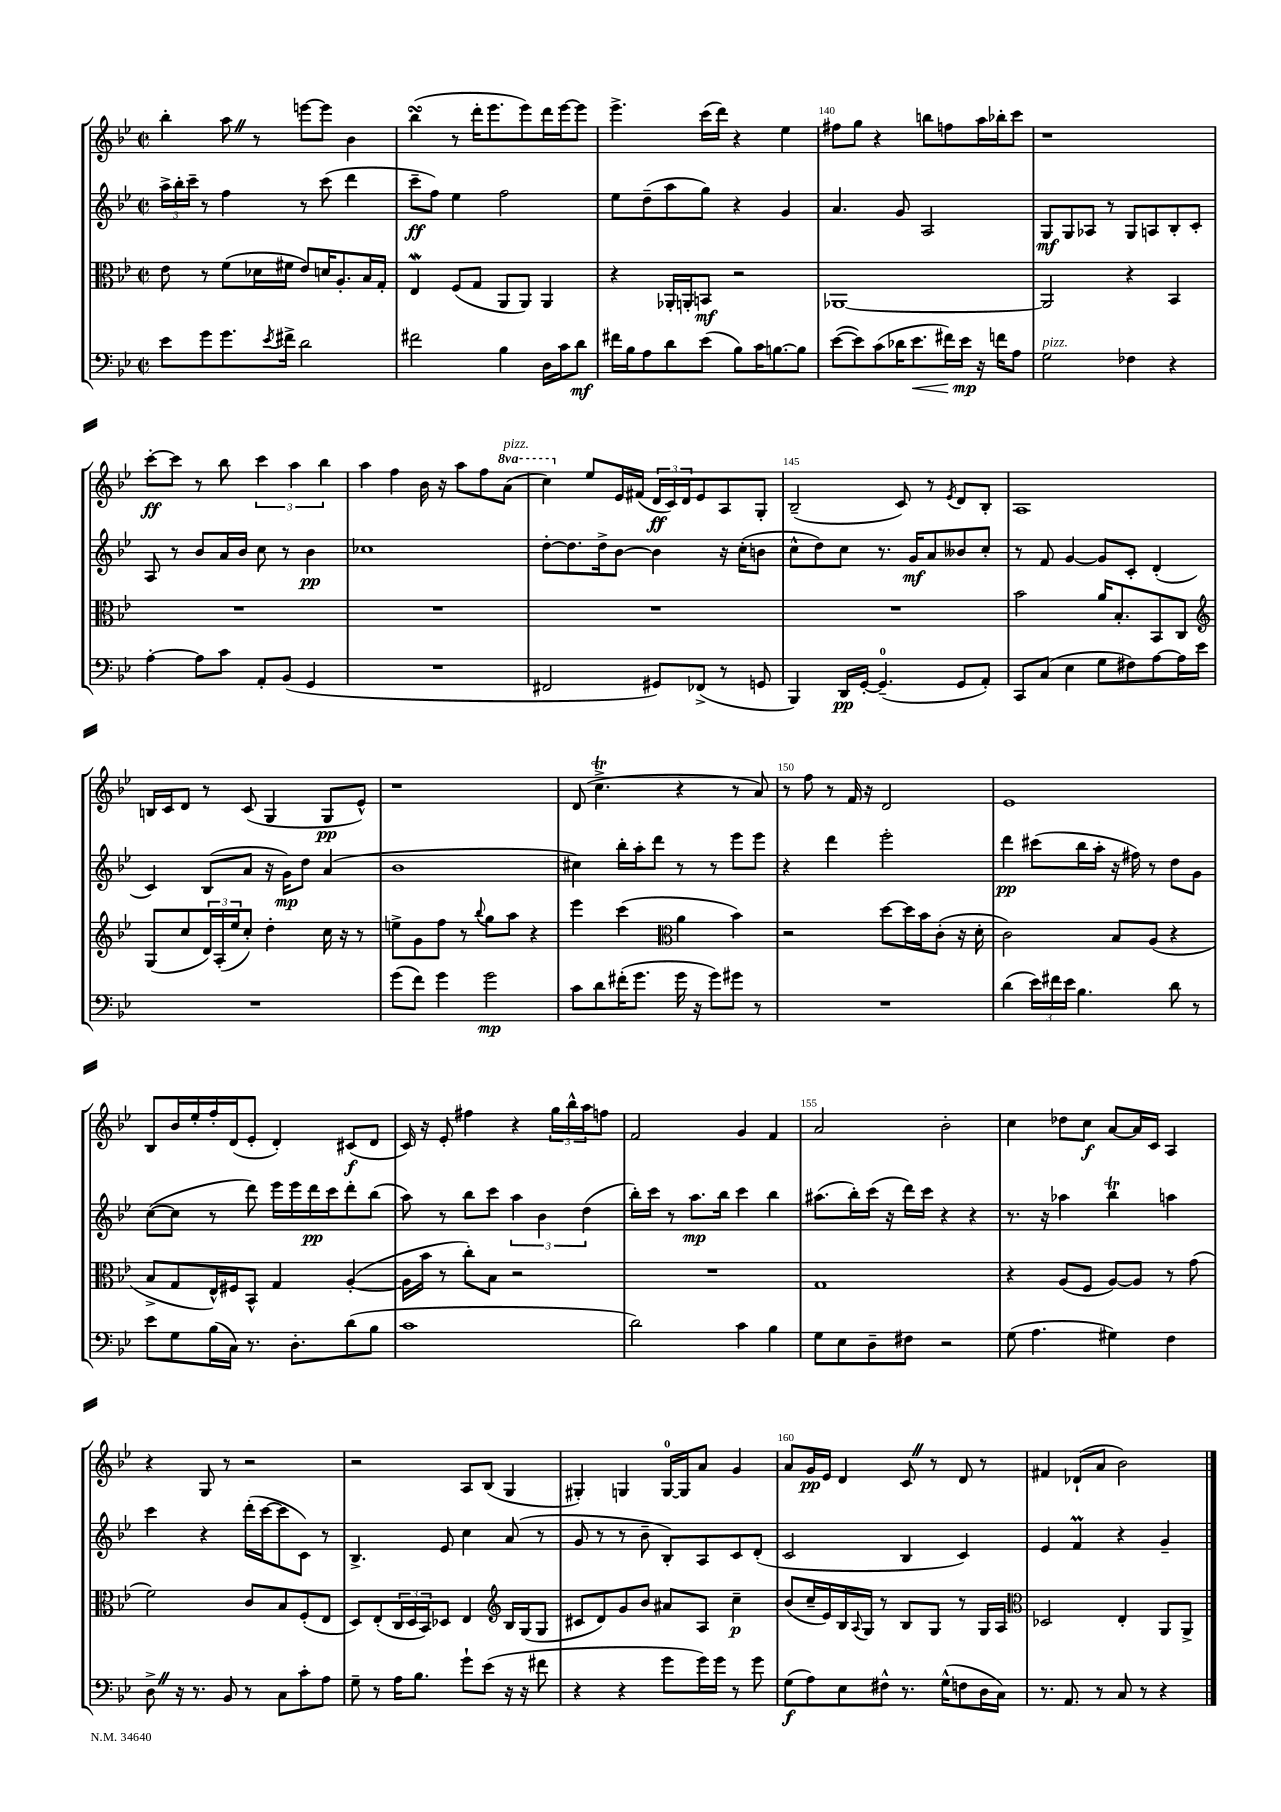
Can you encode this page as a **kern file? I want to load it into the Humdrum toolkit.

**kern	**dynam	**kern	**dynam	**kern	**dynam	**kern	**dynam
*part4	*part4	*part3	*part3	*part2	*part2	*part1	*part1
*staff4	*staff4	*staff3	*staff3	*staff2	*staff2	*staff1	*staff1
*clefF4	*	*clefC3	*	*clefG2	*	*clefG2	*
*k[b-e-]	*	*k[b-e-]	*	*k[b-e-]	*	*k[b-e-]	*
*M2/2	*	*M2/2	*	*M2/2	*	*M2/2	*
*met(c|)	*	*met(c|)	*	*met(c|)	*	*met(c|)	*
=137	=137	=137	=137	=137	=137	=137	=137
8e-\L	.	8e-\	.	24aa^\LL	.	4bb-'\	.
.	.	.	.	24bb-'\	.	.	.
.	.	.	.	24ccc~\JJ	.	.	.
8g\	.	8r	.	8r	.	.	.
8.g\	.	(8f\L	.	4ff\	.	8aaZ\	.
.	.	16d-X\L	.	.	.	8r	.
8qe-/	.	.	.	.	.	.	.
16f#X^\Jk	.	16f#X\JJ	.	.	.	.	.
2d\	.	8e-/L)	.	8r	.	[8eeen\L	.
.	.	16dn/K	.	(8ccc\	.	8eee\J]	.
.	.	8.A'/	.	.	.	.	.
.	.	.	.	4ddd\	.	4b-\	.
.	.	16B-/L	.	.	.	.	.
.	.	16G'/JJ	.	.	.	.	.
=138	=138	=138	=138	=138	=138	=138	=138
2f#X\	.	4E-w/	.	8ccc~\L	ff	(4bb-sSSs\	.
.	.	.	.	8ff\J)	.	.	.
.	.	(8F/L	.	4ee-\	.	8r	.
.	.	8G/J	.	.	.	16ddd'\KL	.
.	.	.	.	.	.	8.eee-\	.
4B-\	.	8AA/L	.	2ff\	.	.	.
.	.	8AA/J)	.	.	.	8eee-\)	.
16D\LL	.	4AA/	.	.	.	16ddd\L	.
16c\J	.	.	.	.	.	[16eee-\J	.
8d\J	mf	.	.	.	.	8eee-\J]	.
=139	=139	=139	=139	=139	=139	=139	=139
16f#X\LL	.	4r	.	8ee-\L	.	4.eee-^\	.
16B-\J	.	.	.	.	.	.	.
8A\	.	.	.	(8dd~\	.	.	.
8d\	.	16AA-X'/LL	.	8aa\	.	.	.
.	.	16AAn'/J	.	.	.	.	.
(8e-\J	.	8BBn/J	mf	8gg\J)	.	(16ccc\LL	.
.	.	.	.	.	.	16ddd\JJ)	.
8B-\L)	.	2r	.	4r	.	4r	.
16c\K	.	.	.	.	.	.	.
[8.Bn\	.	.	.	.	.	.	.
.	.	.	.	4g/	.	4ee-\	.
8B\J]	.	.	.	.	.	.	.
=140	=140	=140	=140	=140	=140	=140	=140
([8e-\L	.	[1AA-X	.	4.a/	.	8ff#X\L	.
8e-\])	.	.	.	.	.	8gg\J	.
(8c\	.	.	.	.	.	4r	.
16d-X\K	.	.	.	8g/	.	.	.
!	!LO:HP:b	!	!	!	!	!	!
8.e-\	<	.	.	.	.	.	.
.	.	.	.	2A/	.	8bbn\L	.
16f#X\L)	.	.	.	.	.	8ffn\	.
16e-\JJ	mp	.	.	.	.	.	.
16r	[	.	.	.	.	16aa\L	.
16fn\KL	.	.	.	.	.	16bb-X'\J	.
8A\J	.	.	.	.	.	8ccc\J	.
=141	=141	=141	=141	=141	=141	=141	=141
!LO:TX:a:i:t=pizz.	!	!	!	!	!	!	!
2G\	.	2AA-/]	.	8G/L	mf	1r	.
.	.	.	.	8G/	.	.	.
.	.	.	.	8A-X/J	.	.	.
.	.	.	.	8r	.	.	.
4F-X\	.	4r	.	8G/L	.	.	.
.	.	.	.	8An/	.	.	.
4r	.	4BB-/	.	8B-'/	.	.	.
.	.	.	.	8c'/J	.	.	.
!!LO:LB:g=z
=142	=142	=142	=142	=142	=142	=142	=142
[4A'\	.	1r	.	8A/	.	[8ccc'\L	ff
.	.	.	.	8r	.	8ccc\J]	.
8A\L]	.	.	.	8b-/L	.	8r	.
8c\J	.	.	.	16a/L	.	8bb-\	.
.	.	.	.	16b-/JJ	.	.	.
8AA'/L	.	.	.	8cc\	.	6ccc\	.
(8BB-/J	.	.	.	8r	.	.	.
.	.	.	.	.	.	6aa\	.
4GG/	.	.	.	4b-\	pp	.	.
.	.	.	.	.	.	6bb-\	.
=143	=143	=143	=143	=143	=143	=143	=143
1r	.	1r	.	1cc-X	.	4aa\	.
.	.	.	.	.	.	4ff\	.
.	.	.	.	.	.	16b-\	.
.	.	.	.	.	.	16r	.
.	.	.	.	.	.	8aa\L	.
.	.	.	.	.	.	8ff\	.
*	*	*	*	*	*	*8va	*
!	!	!	!	!	!	!LO:TX:a:i:t=pizz.	!
.	.	.	.	.	.	(8aa\J	.
=144	=144	=144	=144	=144	=144	=144	=144
2FF#X/	.	1r	.	[8dd'\L	.	4ccc\)	.
.	.	.	.	8.dd\]	.	.	.
*	*	*	*	*	*	*X8va	*
.	.	.	.	.	.	8ee-/L	.
.	.	.	.	16dd^\k	.	.	.
.	.	.	.	[8b-\J	.	16e-/L	.
.	.	.	.	.	.	(16f#X/JJ	.
8GG#X/L)	.	.	.	4b-\]	.	24d/LL	ff
.	.	.	.	.	.	24c/)	.
.	.	.	.	.	.	24d/J	.
(8FF-X^/J	.	.	.	.	.	8e-/	.
8r	.	.	.	16r	.	8A/	.
.	.	.	.	(16cc'\KL	.	.	.
8GGn/	.	.	.	8bn\J	.	8G'/J	.
=145	=145	=145	=145	=145	=145	=145	=145
4BBB-/)	.	1r	.	8cc^^\L	.	(2B-~/	.
.	.	.	.	8dd\)	.	.	.
16DD/LL	pp	.	.	8cc\J	.	.	.
[16GG'/JJ	.	.	.	.	.	.	.
(4.GG~/]	.	.	.	8.r	.	.	.
.	.	.	.	.	.	8c/)	.
.	.	.	.	16g/KL	mf	.	.
.	.	.	.	8a/	.	8r	.
.	.	.	.	.	.	8qe-/	.
8GG/L	.	.	.	8b--X/	.	8d/L	.
8AA'/J)	.	.	.	8cc'/J	.	8B-'/J	.
=146	=146	=146	=146	=146	=146	=146	=146
8CC/L	.	2b-\	.	8r	.	1A	.
(8C/J	.	.	.	8f/	.	.	.
4E-\	.	.	.	[4g/	.	.	.
8G\L	.	16a/KL	.	8g/L]	.	.	.
.	.	8.B-'/	.	.	.	.	.
8F#X\)	.	.	.	8c'/J	.	.	.
[8A\	.	8BB-/	.	(4d'/	.	.	.
16A\L]	.	8C/J	.	.	.	.	.
16e-\JJ	.	.	.	.	.	.	.
!!LO:LB:g=z
=147	=147	=147	=147	=147	=147	=147	=147
*	*	*clefG2	*	*	*	*	*
1r	.	(8G/L	.	4c/)	.	16Bn/LL	.
.	.	.	.	.	.	16c/J	.
.	.	8cc/	.	.	.	8d/J	.
.	.	24d/L)	.	(8B-/L	.	8r	.
.	.	(24A'/	.	.	.	.	.
.	.	24ee-/J	.	.	.	.	.
.	.	8cc'/J)	.	8a/J	.	(8c/	.
.	.	4dd'\	.	16r	.	4G/	.
.	.	.	.	16g\KL)	mp	.	.
.	.	.	.	8dd\J	.	.	.
.	.	16cc\	.	(4a/	.	8G/L	pp
.	.	16r	.	.	.	.	.
.	.	8r	.	.	.	8e-^^/J)	.
=148	=148	=148	=148	=148	=148	=148	=148
(8g\L	.	8een^\L	.	1b-	.	1r	.
8f\J)	.	8g\	.	.	.	.	.
4g\	.	8ff\J	.	.	.	.	.
.	.	8r	.	.	.	.	.
.	.	8qqbb-/	.	.	.	.	.
2g\	mp	8gg\L	.	.	.	.	.
.	.	8aa\J	.	.	.	.	.
.	.	4r	.	.	.	.	.
=149	=149	=149	=149	=149	=149	=149	=149
8c\L	.	4eee-\	.	4cc#X\)	.	(8d/	.
8d\	.	.	.	.	.	4.ccT^\	.
(16f#X'\K	.	(4ccc\	.	16bb-'\LL	.	.	.
8.g\J	.	.	.	16aa'\J	.	.	.
.	.	.	.	8ddd\J	.	.	.
*	*	*clefC3	*	*	*	*	*
16g\	.	4a\	.	8r	.	4r	.
16r	.	.	.	.	.	.	.
8g\L)	.	.	.	8r	.	.	.
8g#X\J	.	4b-\)	.	8eee-\L	.	8r	.
8r	.	.	.	8eee-\J	.	8a/)	.
=150	=150	=150	=150	=150	=150	=150	=150
1r	.	2r	.	4r	.	8r	.
.	.	.	.	.	.	8ff\	.
.	.	.	.	4ddd\	.	8r	.
.	.	.	.	.	.	16f/	.
.	.	.	.	.	.	16r	.
.	.	[8dd\L	.	2eee-'\	.	2d/	.
.	.	16dd\L]	.	.	.	.	.
.	.	16b-\J	.	.	.	.	.
.	.	(8c'\J	.	.	.	.	.
.	.	16r	.	.	.	.	.
.	.	16d'\	.	.	.	.	.
=151	=151	=151	=151	=151	=151	=151	=151
(4d\	.	2c\)	.	4ddd\	pp	1e-	.
24e-\LL)	.	.	.	(8ccc#X\L	.	.	.
24f#X\	.	.	.	.	.	.	.
24e-\JJ	.	.	.	.	.	.	.
4.B-\	.	.	.	16bb-\L	.	.	.
.	.	.	.	16aa'\JJ	.	.	.
.	.	8B-/L	.	16r	.	.	.
.	.	.	.	16ff#X\)	.	.	.
.	.	(8A/J	.	8r	.	.	.
8d\	.	4r	.	8dd\L	.	.	.
8r	.	.	.	8g\J	.	.	.
!!LO:LB:g=z
=152	=152	=152	=152	=152	=152	=152	=152
8e-\L	.	8B-^/L	.	([8cc\L	.	8B-/L	.
8G\	.	8G/	.	8cc\J]	.	16b-/L	.
.	.	.	.	.	.	16ee-'/	.
(16B-\L	.	16E-^^/L)	.	8r	.	16ff'/	.
16C\JJ)	.	16F#X/J	.	.	.	(16d/J	.
8.r	.	8BB-^^/J	.	8ddd\)	.	8e-'/J	.
.	.	4G/	.	16eee-\LL	.	4d'/)	.
8.D'\L	.	.	.	16eee-\	.	.	.
.	.	.	.	16ddd\	pp	.	.
.	.	.	.	16ccc\J	.	.	.
(8d\	.	([4A'/	.	8ddd'\	.	(8c#X/L	f
8B-\J	.	.	.	(8bb-\J	.	8d/J	.
=153	=153	=153	=153	=153	=153	=153	=153
1c	.	16A\LL]	.	8aa\)	.	16c/)	.
.	.	16b-\JJ	.	.	.	16r	.
.	.	8r	.	8r	.	8e-'/	.
.	.	8cc'\L)	.	8bb-\L	.	4ff#X\	.
.	.	8B-\J	.	8ccc\J	.	.	.
.	.	2r	.	6aa\	.	4r	.
.	.	.	.	6b-\	.	.	.
.	.	.	.	.	.	24gg\LL	.
.	.	.	.	.	.	24bb-^^\	.
.	.	.	.	(6dd\	.	24aa\J	.
.	.	.	.	.	.	8ffn\J	.
=154	=154	=154	=154	=154	=154	=154	=154
2d\)	.	1r	.	16bb-'\LL)	.	2f/	.
.	.	.	.	16ccc\JJ	.	.	.
.	.	.	.	8r	.	.	.
.	.	.	.	8.aa\L	mp	.	.
.	.	.	.	16bb-\Jk	.	.	.
4c\	.	.	.	4ccc\	.	4g/	.
4B-\	.	.	.	4bb-\	.	4f/	.
=155	=155	=155	=155	=155	=155	=155	=155
8G\L	.	1G	.	(8.aa#X\L	.	2a/	.
8E-\	.	.	.	.	.	.	.
.	.	.	.	16bb-'\L)	.	.	.
8D~\	.	.	.	(16ccc\JJ	.	.	.
.	.	.	.	16r	.	.	.
8F#X\J	.	.	.	16ddd\LL)	.	.	.
.	.	.	.	16ccc\JJ	.	.	.
2r	.	.	.	4r	.	2b-'\	.
.	.	.	.	4r	.	.	.
=156	=156	=156	=156	=156	=156	=156	=156
(8G\	.	4r	.	8.r	.	4cc\	.
4.A\	.	.	.	.	.	.	.
.	.	.	.	16r	.	.	.
.	.	(8A/L	.	4aa-X\	.	8dd-X\L	.
.	.	8F/J	.	.	.	8cc\J	f
4G#X\)	.	[8A/L)	.	4bb-T\	.	[8a/L	.
.	.	8A/J]	.	.	.	16a/L]	.
.	.	.	.	.	.	16c/JJ	.
4F\	.	8r	.	4aan\	.	4A/	.
.	.	(8g\	.	.	.	.	.
!!LO:LB:g=z
=157	=157	=157	=157	=157	=157	=157	=157
8D^Z\	.	2f\)	.	4ccc\	.	4r	.
16r	.	.	.	.	.	.	.
8.r	.	.	.	.	.	.	.
.	.	.	.	4r	.	8G/	.
8BB-/	.	.	.	.	.	8r	.
8r	.	8c/L	.	(16ddd'\LL	.	2r	.
.	.	.	.	[16ccc\J	.	.	.
8C\L	.	8B-/	.	8ccc\]	.	.	.
8c'\	.	(8F'/	.	8c\J)	.	.	.
8A\J	.	8E-/J	.	8r	.	.	.
=158	=158	=158	=158	=158	=158	=158	=158
8G~\	.	8D/L)	.	4.B-^/	.	2r	.
8r	.	(8E-'/	.	.	.	.	.
16A\KL	.	24C/L	.	.	.	.	.
.	.	24D/	.	.	.	.	.
8.B-\J	.	.	.	.	.	.	.
.	.	24BB-/J)	.	.	.	.	.
.	.	8D-X/J	.	8e-/	.	.	.
8g`\L	.	4E-/	.	4cc\	.	8A/L	.
(8e-\J	.	.	.	.	.	(8B-/J	.
*	*	*clefG2	*	*	*	*	*
16r	.	16B-/LL	.	(8a/	.	4G/	.
16r	.	(16G/J	.	.	.	.	.
8f#X\	.	8G/J	.	8r	.	.	.
=159	=159	=159	=159	=159	=159	=159	=159
4r	.	8c#X/L	.	8g/	.	4G#X'/)	.
.	.	8d/)	.	8r	.	.	.
4r	.	8g/	.	8r	.	4Gn/	.
.	.	8b-/J	.	8b-~\	.	.	.
8g\L	.	8a#X/L	.	8B-'/L)	.	[16G/LL	.
.	.	.	.	.	.	16G/J]	.
16g\L)	.	8A/J	.	8A/	.	8a/J	.
16g\JJ	.	.	.	.	.	.	.
8r	.	4cc~\	p	8c/	.	4g/	.
8g\	.	.	.	(8d'/J	.	.	.
=160	=160	=160	=160	=160	=160	=160	=160
(8G\L	f	(8b-/L	.	2c/	.	8a/L	.
8A\)	.	16cc~/L	.	.	.	16g/L	pp
.	.	16e-/)	.	.	.	16e-/JJ	.
8E-\	.	16B-/	.	.	.	4d/	.
.	.	8qqA/	.	.	.	.	.
.	.	16G/JJ	.	.	.	.	.
8F#X^^\J	.	8r	.	.	.	.	.
8.r	.	8B-/L	.	4B-/	.	8cZ/	.
.	.	8G/J	.	.	.	8r	.
(16G^^\KL	.	.	.	.	.	.	.
8Fn\	.	8r	.	4c/)	.	8d/	.
16D\L	.	16G/LL	.	.	.	8r	.
16C\JJ)	.	16A/JJ	.	.	.	.	.
=161	=161	=161	=161	=161	=161	=161	=161
*	*	*clefC3	*	*	*	*	*
8.r	.	2D-X/	.	4e-/	.	4f#X/	.
8.AA/	.	.	.	.	.	.	.
.	.	.	.	4fM/	.	(8d-X`/L	.
8r	.	.	.	.	.	8a/J	.
8C/	.	4E-'/	.	4r	.	2b-\)	.
8r	.	.	.	.	.	.	.
4r	.	8AA/L	.	4g~/	.	.	.
.	.	8AA^/J	.	.	.	.	.
==	==	==	==	==	==	==	==
*-	*-	*-	*-	*-	*-	*-	*-
